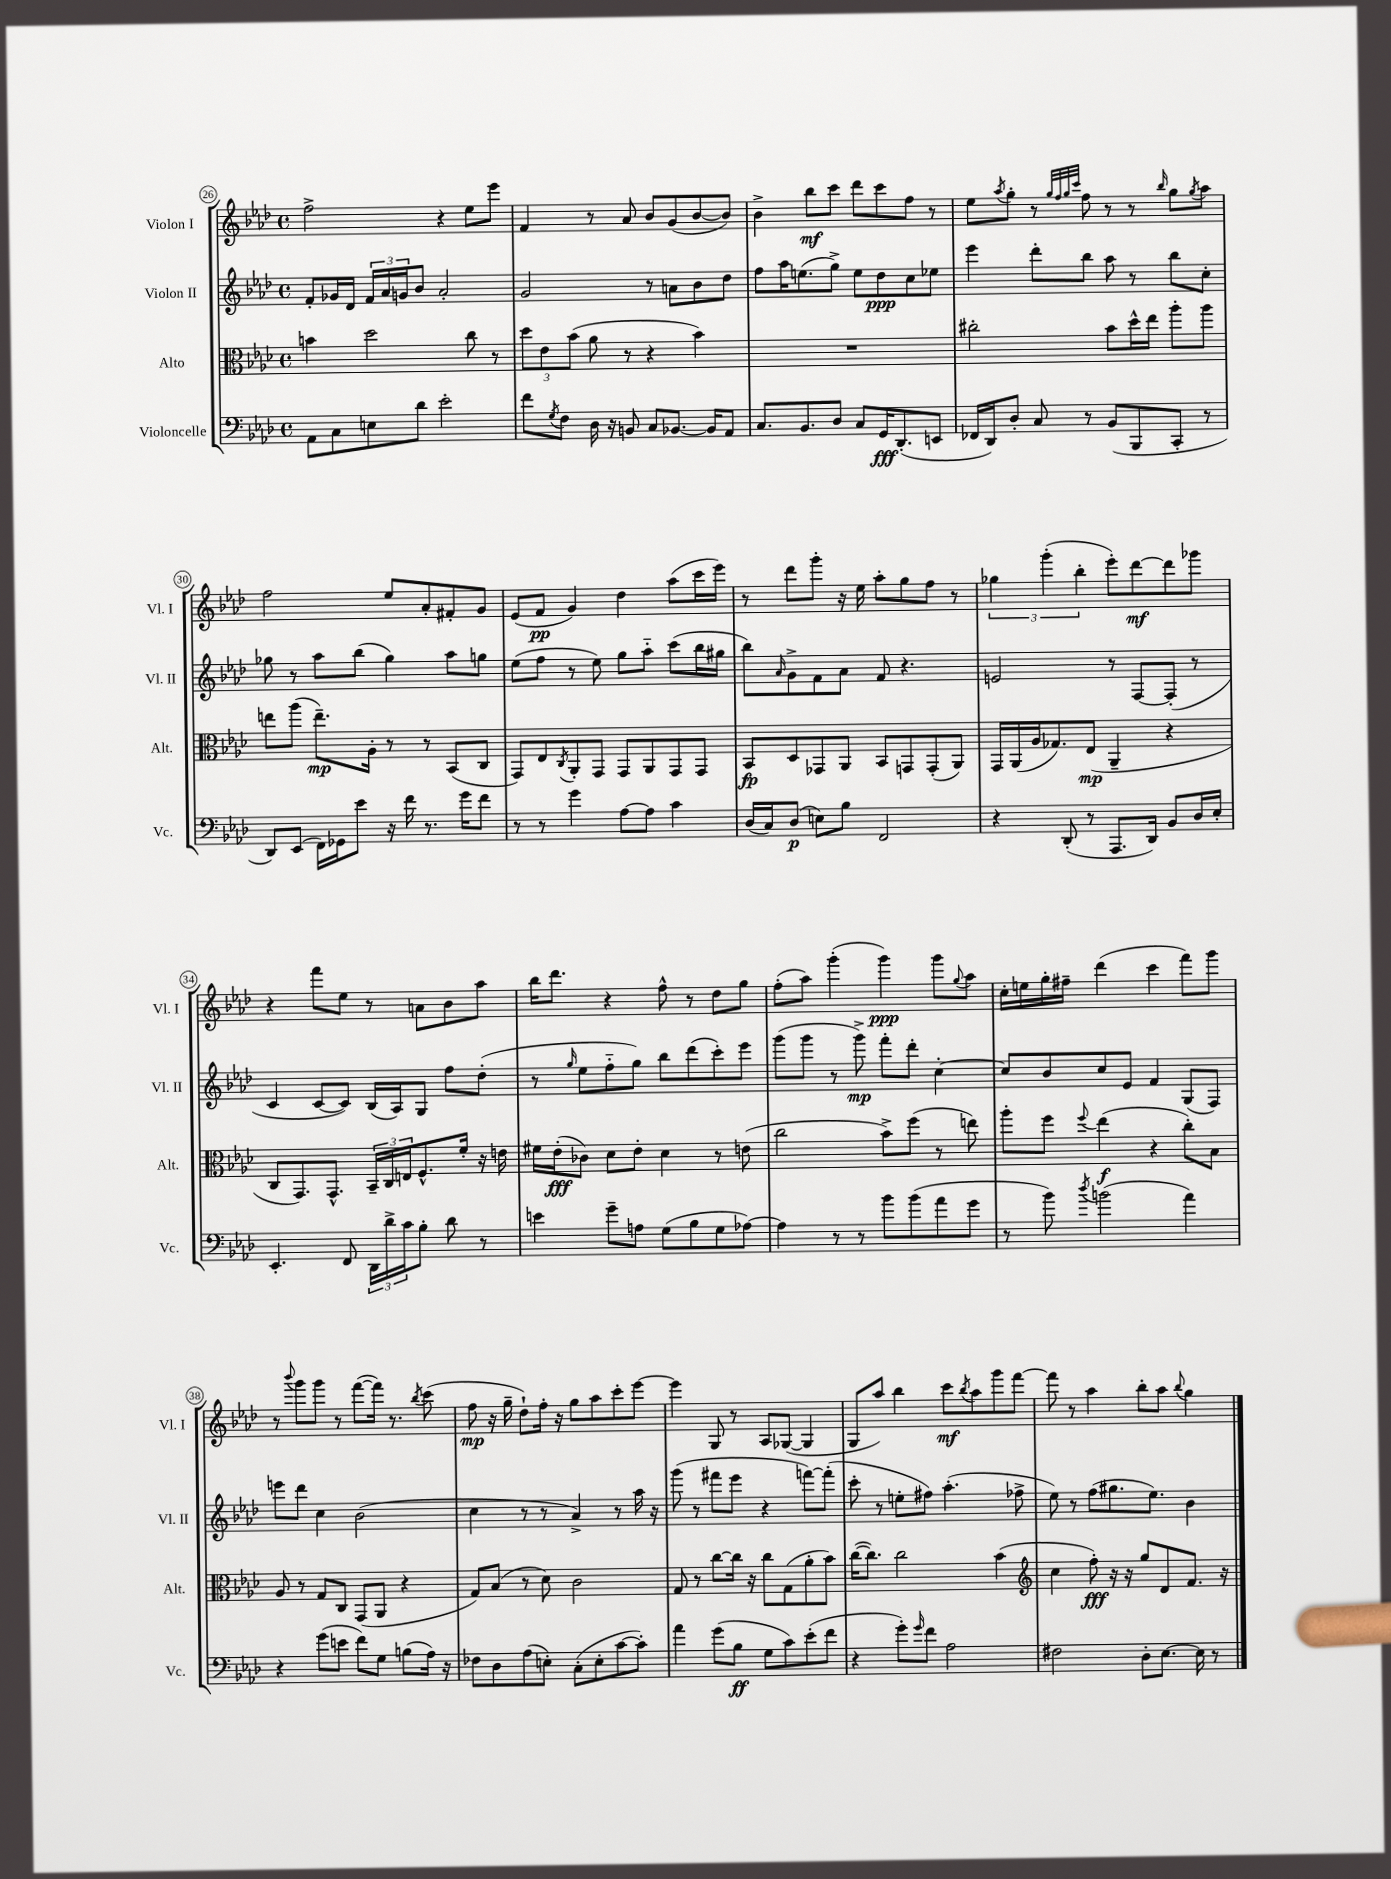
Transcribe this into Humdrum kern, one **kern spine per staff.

**kern	**kern	**kern	**kern
*staff4	*staff3	*staff2	*staff1
*clefF4	*clefC3	*clefG2	*clefG2
*k[b-e-a-d-]	*k[b-e-a-d-]	*k[b-e-a-d-]	*k[b-e-a-d-]
*M4/4	*M4/4	*M4/4	*M4/4
*met(c)	*met(c)	*met(c)	*met(c)
8AA-	4b	8f'	2ff^
8C	.	16g-	.
.	.	16d-	.
8E	2dd-	24f	.
.	.	24a-	.
.	.	24g	.
8d-	.	8b-	.
2e-'	.	2a-'	4r
.	8cc	.	8ee-
.	8r	.	8eee-
=	=	=	=
8f	12dd-	2g	4f
.	12e-	.	.
8qG	.	.	.
8F	.	.	.
.	(12b-	.	.
16D-	8a-	.	8r
16r	.	.	.
8BB	8r	.	8a-
8C	4r	8r	8b-
[8.BB-	.	8a	(8g
.	4b-)	8b-	[8b-
16BB-]	.	.	.
8AA-	.	8dd-	8b-])
=	=	=	=
8.C	1r	8ff	4b-^
.	.	16aa-	.
8.BB-	.	(8.ee	.
.	.	.	8bb-
8D-	.	8gg^)	8ccc
8C	.	8ee	8ddd-
16GG	.	8dd-	8ccc
(8.DD-'	.	.	.
.	.	8cc	8ff
8EE	.	8ee-	8r
=	=	=	=
16FF-	2cc#'	4eee-	8ee-
16DD-)	.	.	.
.	.	.	8qaa-
8D-'	.	.	8gg'
8C	.	8ddd-'	8r
.	.	.	32qqgg
.	.	.	32qqff
.	.	.	32qqgg
.	.	.	32qqccc
8r	.	8bb-	8ff
(8BB-	8b-	8aa-	8r
8BBB-	16dd-^^	8r	8r
.	16ee-	.	.
.	.	.	16qqbb-
8CC'	8aa-'	8bb-	8gg
.	.	.	8qgg
8r	8aa-	8cc'	8aa-
=	=	=	=
8DD-)	8ee	8gg-	2ff
(8EE-	(8aa-	8r	.
16FF)	8.ee~)	8aa-	.
16GG-	.	.	.
8e-	.	(8bb-	.
.	16A-'	.	.
16r	8r	4gg-)	8ee-
16f	.	.	.
8.r	8r	.	8a-'
.	(8BB-	8aa-	8f#'
16g	.	.	.
8f	8C	8gg	8g
=	=	=	=
8r	8GG)	(8ee-	(8e-
8r	8E-	8ff	8f
.	8qC	.	.
4g	8AA-'	8r	4g)
.	8GG	8ee-)	.
[8A-	8GG	8gg	4dd-
8A-]	8AA-	8aa-'~	.
4c	8GG	(8ccc	(8aa-
.	8GG	16bb-	16ccc
.	.	16gg#	16eee-)
=	=	=	=
(16D-	8BB-	8bb-)	8r
16C)	.	.	.
.	.	16qqa-	.
(8D-	8D-	8g^	8ddd-
8E)	8GG-	8f	8ggg'
8B-	8AA-	8a-	16r
.	.	.	16ee-
2FF	8BB-	8f	8aa-'
.	8GG	4.r	8gg
.	(8GG'	.	8ff
.	8AA-)	.	8r
=	=	=	=
4r	16GG	2e	6gg-
.	(16AA-	.	.
.	16A-	.	.
.	.	.	(6ggg'
.	8.G-)	.	.
(8DD-'	.	.	.
.	.	.	6bb-'
8r	(8E-	.	.
8.AAA-	4AA-~	8r	8eee-')
.	.	[8F	[8ddd-
16DD-)	.	.	.
8BB-	4r	(8F']	8ddd-]
16D-	.	8r	8ggg-
16E-'	.	.	.
=	=	=	=
4.EE-'	8C	4c	4r
.	8.GG)	.	.
.	.	[8c	8fff
.	8.GG^^	.	.
8FF	.	8c])	8ee-
24DD-	24BB-~	(16B-	8r
24d-^	24C	.	.
.	.	16A-)	.
24c	24E	.	.
8B-'	8.F^^	8G	8a
8d-	.	8ff	8b-
.	16f'	.	.
8r	16r	(8dd-'	8aa-
.	16e	.	.
=	=	=	=
4e	16f#	8r	16bb-
.	(16e-'	.	8.ddd-
.	.	16qqgg	.
.	8c-)	8ee-	.
8g~	8d-	8ff'~	4r
8A	8e-'	8gg)	.
(8G	4d-	8bb-	8ff^^
8B-	.	(8ddd-	8r
8G	8r	8ccc')	8dd-
[8A-)	(8e	8eee-	8gg
=	=	=	=
4A-]	2cc	(8ggg	(8ff'
.	.	8ggg	8aa-)
8r	.	8r	(4ggg'
8r	.	8ggg^)	.
8b-	8b-^)	8fff'	4ggg)
(8b-	(8ff	8ddd-'	.
8a-	8r	[4cc'	8ggg
.	.	.	8qqgg
8g	8ee)	.	8aa-
=	=	=	=
8r	8aa-'	8cc]	16cc'
.	.	.	16ee
8b-)	8ff	8b-	16gg'
.	.	.	16ff#~
8qdd-	8qqff	.	.
(2b	(4ee-	8cc	(4ddd-
.	.	8e-	.
.	4r	4f	4ccc
4a-)	8cc')	(8G	8fff)
.	8B-	8F)	8ggg
=	=	=	=
4r	8A-	8eee	8r
.	.	.	8qqbbb-
.	8r	8ddd-	8ggg
(8g	8G	4cc	8ggg
8e	8C	.	8r
8f)	(8GG	(2b-	([8fff
8G	8AA-	.	16fff])
.	.	.	8.r
(8B	4r	.	.
.	.	.	8qbb-
16A-)	.	.	(8ccc
16r	.	.	.
=	=	=	=
8F-	8G)	4cc	8ff
8D-	(8B-	.	16r
.	.	.	16gg~
(8A-	8r	8r	8dd-`)
8E')	8d-)	8r	16ff'
.	.	.	16r
(8C'	2c	4a-^)	8gg
8E'	.	.	8aa-
[8c	.	8r	8ccc'
8c'])	.	16aa-	[8eee-
.	.	16r	.
=	=	=	=
4a-	8G	(8ggg	4eee-]
.	8r	8r	.
(8g	[8cc	8fff#	8G
8B-	16cc]	8eee-	8r
.	16r	.	.
8G	8cc	4r	8A-
8c)	(8G	.	([8G-
(8e-'	8a-'	[8fff)	4G-]
8f	8b-)	(8fff']	.
=	=	=	=
4r	([16cc	8ccc'	8G
.	8.cc])	.	.
.	.	8r	8aa-)
8g')	2cc	8ee'	4bb-
16qqg	.	.	.
8f	.	8ff#)	.
2A-	.	(4.aa-'	8ccc
.	.	.	8qbb-
.	.	.	8aa-
.	(4b-	.	8ggg
.	.	8ff-^	[8fff
=	=	=	=
*	*clefG2	*	*
2F#	4cc	8ee-)	8fff]
.	.	8r	8r
.	8ff')	(8ff	4aa-
.	16r	8.gg#	.
.	16r	.	.
8D-'	8gg	.	8bb-'
.	.	8.ee-)	.
[8.E-	8d-	.	8aa-
.	.	.	8qqbb-
.	8.f	4b-	4gg
16E-]	.	.	.
8r	.	.	.
.	16r	.	.
==	==	==	==
*-	*-	*-	*-
